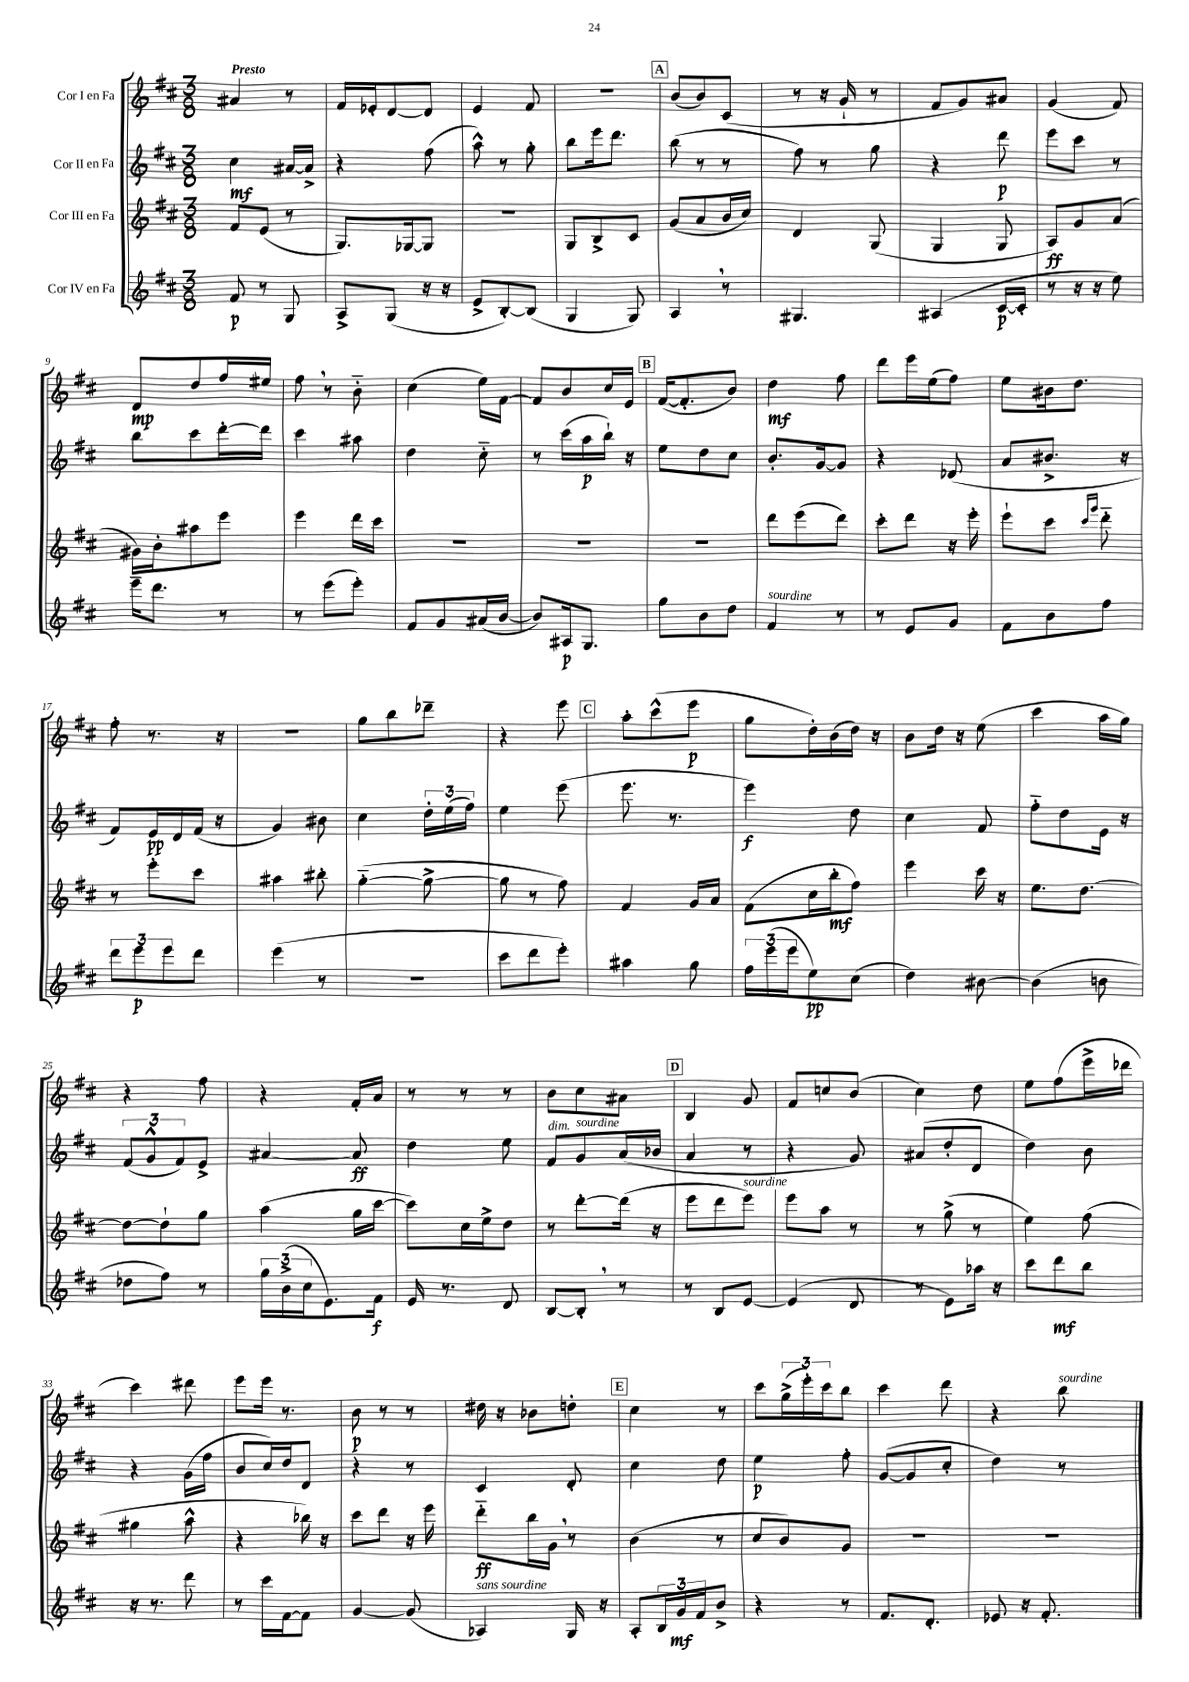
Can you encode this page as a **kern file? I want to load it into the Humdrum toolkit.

**kern	**kern	**kern	**kern
*staff4	*staff3	*staff2	*staff1
*clefG2	*clefG2	*clefG2	*clefG2
*k[f#c#]	*k[f#c#]	*k[f#c#]	*k[f#c#]
*M3/8	*M3/8	*M3/8	*M3/8
8f#	8f#	4cc#	4a#
8r	(8e	.	.
8G	8r	[16a#	8r
.	.	16a#^]	.
=	=	=	=
8A^	8.G)	4r	16f#
.	.	.	16e-'
(8G	.	.	[8d
.	[16G-	.	.
16r	8G-]	(8ff#	8d]
16r	.	.	.
=	=	=	=
8e^	4.r	8aa^^)	4e
[8B')	.	8r	.
(8B]	.	8gg'	8f#
=	=	=	=
4G	8G	8bb	4.r
.	8B^	16eee	.
.	.	8.ddd	.
8G)	8c#	.	.
=	=	=	=
4A	(8g	(8bb	(8b
.	8a	8r	8b)
8r	16b	8r	(8c#
.	16cc#)	.	.
=	=	=	=
4.G#	4d	8ff#)	8r
.	.	8r	16r
.	.	.	16g`
.	(8G	8gg	8r
=	=	=	=
(4A#	4G	4r	8f#
.	.	.	8g)
[16c#	8G	8ddd	8a#
16c#']	.	.	.
=	=	=	=
8r	8A)	8eee	(4g
16r	8g	8ccc#	.
16r	.	.	.
8ee)	(8a	8r	8f#)
=	=	=	=
16eee~	16g#)	8bb	8d
8.ddd	16b'	.	.
.	8aa#	8ccc#	8dd
8r	8eee	[16ddd'	16ff#
.	.	16ddd]	16ee#
=	=	=	=
8r	4eee	4ccc#	8ff#
(8eee	.	.	8r
8eee')	16ddd	8aa#	8b'~
.	16ccc#	.	.
=	=	=	=
8f#	4.r	4dd	(4cc#
8g	.	.	.
(16a#	.	8cc#'~	16ee)
[16b	.	.	[16f#
=	=	=	=
8b])	4.r	8r	8f#]
16A#	.	(16ccc#	8b
8.G	.	16aa	.
.	.	16bb`)	16cc#
.	.	16r	16e
=	=	=	=
8gg	4.r	8ee	([16f#
.	.	.	8.f#']
8b	.	8dd	.
8dd	.	8cc#	8b)
=	=	=	=
4f#	8ddd	8.b'	4dd
.	(8eee	.	.
.	.	[16g	.
8r	8ddd)	8g]	8ff#
=	=	=	=
8r	8ccc#'	4r	8ddd
8e	8ddd	.	16eee
.	.	.	(16ee
8g	16r	(8d-	8ff#)
.	16eee'	.	.
=	=	=	=
8f#	8eee`	8a	8ee
8b	8ccc#	8.b#^	16b#
.	.	.	8.dd
.	16qqccc#	.	.
.	16qqggg	.	.
8ff#	8ddd'~	.	.
.	.	16r	.
=	=	=	=
12ddd	8r	8f#)	8ff#'
12eee	.	.	.
.	8eee'	16e	8.r
12eee	.	.	.
.	.	16d	.
8ddd	8ccc#	(16f#	.
.	.	16r	16r
=	=	=	=
(4eee	4aa#	4g)	4.r
8r	8bb#'	8b#	.
=	=	=	=
4.r	([4gg'~	4cc#	8gg
.	.	.	8bb
.	8gg^_	24dd'	8ddd-~
.	.	(24ee	.
.	.	24ff#)	.
=	=	=	=
8ccc#	8gg]	4ee	4r
8ddd	8r	.	.
8eee')	8ff#)	(8eee	8eee
=	=	=	=
4aa#	4f#	8.eee	8aa'
.	.	.	(8ccc#^^
.	.	8.r	.
8gg	16g	.	8eee
.	16a	.	.
=	=	=	=
24ff#	(8f#	4eee)	8gg
(24eee	.	.	.
24eee	.	.	.
8ee)	16cc#	.	16dd')
.	16bb'	.	(16b
(8cc#	8ff#)	8dd	16dd)
.	.	.	16r
=	=	=	=
4dd)	4eee	4cc#	8b
.	.	.	16dd
.	.	.	16r
[8b#	16ccc#	8f#	(8ee
.	16r	.	.
=	=	=	=
(4b#]	8.ee	8ff#'~	4ccc#
.	.	8dd	.
.	[8.dd	.	.
8b	.	16e	16aa
.	.	16r	16gg)
=	=	=	=
8dd-	8dd_	(12f#	4r
.	.	12g^^	.
8ff#)	8dd`]	.	.
.	.	12f#)	.
8r	8gg	8e^	8ff#
=	=	=	=
24gg	(4aa	[4a#	4r
(24b^	.	.	.
24cc#	.	.	.
8.e)	.	.	.
.	16gg	8a#]	16f#'
16f#	[16ccc#	.	16a
=	=	=	=
16e	8ccc#])	4dd	8r
8.r	.	.	.
.	16cc#	.	8r
.	16ee^	.	.
8d	8dd	8ee	8r
=	=	=	=
[8B	8r	8f#	8b
8B']	[8ddd'	8g	8cc#
8r	(16ddd]	(16a	8a#
.	16r	16b-	.
=	=	=	=
8r	8eee	4a	4B
8B	8ddd	.	.
[8e	8eee)	8r	8g
=	=	=	=
(4e]	8eee	4r	8f#
.	8aa	.	8cc
8d	8r	8g)	(8b
=	=	=	=
8r	8r	(8a#	4cc#)
8e)	(8gg^	8dd'	.
16aa-	8r	8d	8dd
16r	.	.	.
=	=	=	=
8ccc#	4ee)	4dd)	8ee
8ddd	.	.	(8ff#
8bb	(8ff#	8b	16eee^
.	.	.	16ddd-
=	=	=	=
16r	4gg#	4r	4ccc#)
8.r	.	.	.
8ddd	8aa^^	(16g	8ddd#
.	.	16ff#	.
=	=	=	=
8r	4r	8b	8eee
16ccc#	.	16cc#)	16eee
[16f#	.	16dd	8.r
8f#]	16bb-)	8d	.
.	16r	.	.
=	=	=	=
[4g	8ccc#	4r	8b
.	8ddd	.	8r
(8g]	16r	8r	8r
.	16eee	.	.
=	=	=	=
4A-)	8ddd'~	4c#	16dd#
.	.	.	16r
.	16bb	.	8b-
.	16g	.	.
16G	8r	8d'	8dd'
16r	.	.	.
=	=	=	=
8A'	(4b	4cc#	4cc#
24B	.	.	.
24g	.	.	.
24f#	.	.	.
8b^	8r	8dd	8r
=	=	=	=
4r	8cc#	4ee	8ccc#
.	8b)	.	(24gg^
.	.	.	24eee')
.	.	.	24ccc#
8r	8g	8ff#'	8bb
=	=	=	=
8.f#	4.r	([8g	4ccc#
.	.	8g]	.
8.d'	.	.	.
.	.	8cc#'	8ddd
=	=	=	=
8e-	4.r	4dd)	4r
16r	.	.	.
8.f#'	.	.	.
.	.	8r	8bb
==	==	==	==
*-	*-	*-	*-
